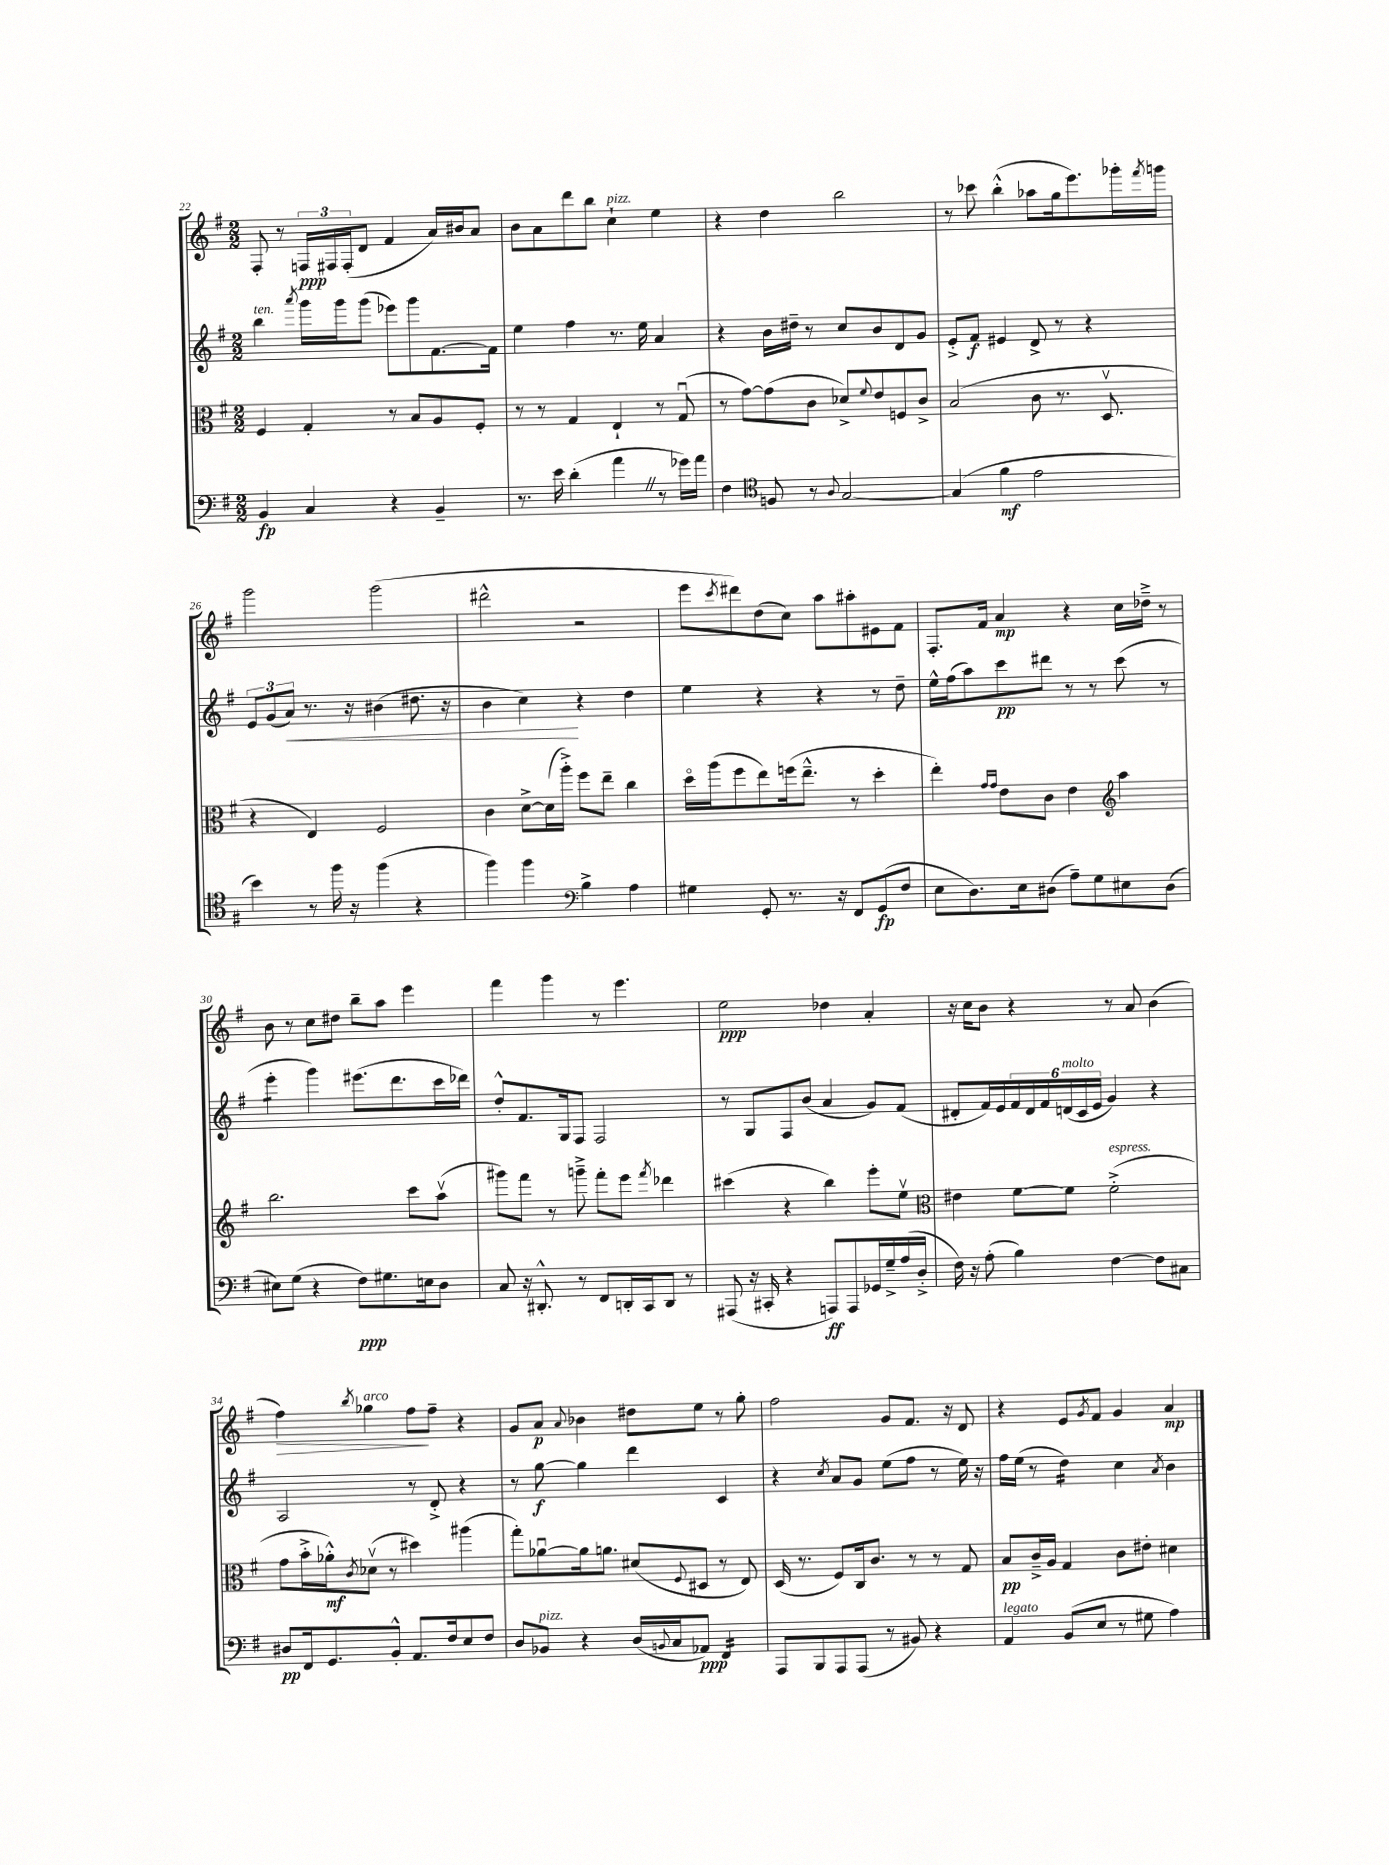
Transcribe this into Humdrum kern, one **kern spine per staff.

**kern	**kern	**kern	**kern
*staff4	*staff3	*staff2	*staff1
*clefF4	*clefC3	*clefG2	*clefG2
*k[f#]	*k[f#]	*k[f#]	*k[f#]
*M2/2	*M2/2	*M2/2	*M2/2
4BB	4F#	4bb	8F#'
.	.	.	8r
.	.	8qaaa	.
4C	4G'	16ggg	24F
.	.	.	24F#
.	.	16ggg	.
.	.	.	(24F#'
.	.	(8ggg	8d
4r	8r	8eee-)	4f#
.	8B	8ggg	.
4BB~	8A	[8.f#	16a)
.	.	.	16b#
.	8F#'	.	8a
.	.	16f#]	.
=	=	=	=
8.r	8r	4ee	8b
.	8r	.	8a
16e	.	.	.
(4d'	4G	4ff#	8ddd
.	.	.	8bb
4a	4E`	8.r	4cc`
.	.	16ee	.
8r	8r	4a	4ee
16g-)	(8Gu	.	.
16a	.	.	.
=	=	=	=
4F#	8r	4r	4r
.	[8g)	.	.
*clefC4	*	*	*
8F	(8g]	16b	4dd
.	.	16dd#~	.
8r	8c	8r	.
8qqA	.	.	.
[2G	8d-^)	8cc	2bb
.	8qqf#	.	.
.	8e	8b	.
.	8F	8d	.
.	8c^	8g	.
=	=	=	=
(4G]	(2B	8e'^	8r
.	.	8f#	8ccc-
4f#	.	4e#	(4bb'^^
2e	8c	8d^	8aa-
.	8.r	8r	16gg
.	.	.	8.eee)
.	.	4r	.
.	8.Dv	.	.
.	.	.	16ggg-'
.	.	.	8qfff#
.	.	.	16ggg
=	=	=	=
4b)	4r	12e	2ggg
.	.	(12g	.
.	.	12a)	.
8r	4E)	8.r	.
16ff#	.	.	.
16r	.	16r	.
(4ff#	2F#	(4b#	(2ggg
4r	.	8.dd#	.
.	.	16r	.
=	=	=	=
4ff#)	4c	4b	2ddd#^^
4ff#	[8d^	4cc)	.
.	(16d]	.	.
.	16aa'^)	.	.
*clefF4	*	*	*
4B^	8ff#	4r	2r
.	8ee~	.	.
4A	4cc	4dd	.
=	=	=	=
4G#	16ddo	4ee	8eee
.	(16aa	.	.
.	.	.	8qccc
.	8ff#	.	8ddd#)
8GG'	8ee)	4r	(8dd
8.r	(16ff	.	8cc)
.	8.ee~^^	.	.
.	.	4r	8aa
16r	.	.	.
8FF#	8r	.	8aa#'
(8GG	4dd'	8r	8e#
8F#	.	8dd~	8f#
=	=	=	=
8E	4ee')	16ee^^	8.F#'
.	.	(16ff#	.
8.D)	.	8aa)	.
.	.	.	16f#
.	16qqg	.	.
.	16qqg	.	.
.	8e	8ccc	4a
16E	.	.	.
(8D#	8c	8ddd#	.
8A~)	4e	8r	4r
8G	.	8r	.
*	*clefG2	*	*
8E#	4aa	(8ccc	16cc
.	.	.	16dd-~^
(8D#	.	8r	8r
=	=	=	=
8E#)	2.bb	4eee'	8b
(8G	.	.	8r
4r	.	4ggg)	8cc
.	.	.	8dd#
8F#)	.	(8.eee#	8bb~
8.G#	.	.	8aa
.	.	8.ddd	.
.	8ccc	.	4eee
16E	.	.	.
8D	(8aav	16ccc	.
.	.	16ddd-)	.
=	=	=	=
8C	8ggg#)	8dd'^^	4fff#
16r	8fff#	8.f#	.
8.DD#'^^	.	.	.
.	8r	.	4ggg
.	.	16G	.
8r	8ggg~^	8F#	.
8FF#	8fff#'	2F#	8r
16DD'	8eee	.	4.eee
16CC	.	.	.
.	8qfff#	.	.
8DD	4ddd-	.	.
8r	.	.	.
=	=	=	=
(8AAA#	(4ccc#	8r	2ee
16r	.	8G	.
16CC#'	.	.	.
4r	4r	8F#	.
.	.	(8b	.
8AAA)	4bb)	4a	4dd-
8AAA	.	.	.
16GG-	8eee'	8g)	4a'
16G~^	.	.	.
(16A	8eev	(8f#	.
16D'^	.	.	.
=	=	=	=
*	*clefC3	*	*
16F#)	4e#	8d#'	16r
16r	.	.	16cc
(8A'	.	16f#)	8b
.	.	16e	.
4B)	[8f#	24f#	4r
.	.	24d#	.
.	.	24f#	.
.	8f#]	(24d	.
.	.	24c	.
.	.	24e	.
[4F#	(2f#'^	4g)	8r
.	.	.	8a
8F#]	.	4r	(4b
8C#	.	.	.
=	=	=	=
8D#	8g	2A	4ff#)
16FF#	16b'^	.	.
8.GG	16a-'^^)	.	.
.	8qc	.	8qbb
.	(8d-v	.	4gg-
8BB'^^	8r	.	.
8.AA	4dd#)	8r	8ff#
.	.	8d'^	8ff#~
16F#	.	.	.
8E	(4aa#	4r	4r
8F#	.	.	.
=	=	=	=
8D	8gg')	8r	8g
8BB-	[8a-u	[8gg	8a
.	.	.	8qqa
4r	16a-]	4gg]	4b-
.	8.a	.	.
(16D	(8d#	4ddd	8dd#
8qqBB	.	.	.
16C	.	.	.
.	8qqF#	.	.
8AA-)	8D#	.	8ee
4FF#	8r	4c	8r
.	8E)	.	8gg'
=	=	=	=
8AAA	(16D	4r	2ff#
.	8.r	.	.
8BBB	.	.	.
.	.	8qcc	.
8AAA	8F#)	8a	.
(8AAA	16C	8g	.
.	8.c	.	.
8r	.	(8ee	8g
8BB#)	8r	8ff#	8.f#
4r	8r	8r	.
.	.	.	16r
.	8G	16ee)	8d
.	.	16r	.
=	=	=	=
4AA	8B	16ff#	4r
.	.	(16ee	.
.	16c~^	8r	.
.	16A	.	.
(8BB	4G	4dd)	8e
.	.	.	8qg
8E	.	.	8f#
8r	8c	4cc	4g
8G#	8e#'	.	.
.	.	8qa	.
4A)	4d#	4b	4a
==	==	==	==
*-	*-	*-	*-
